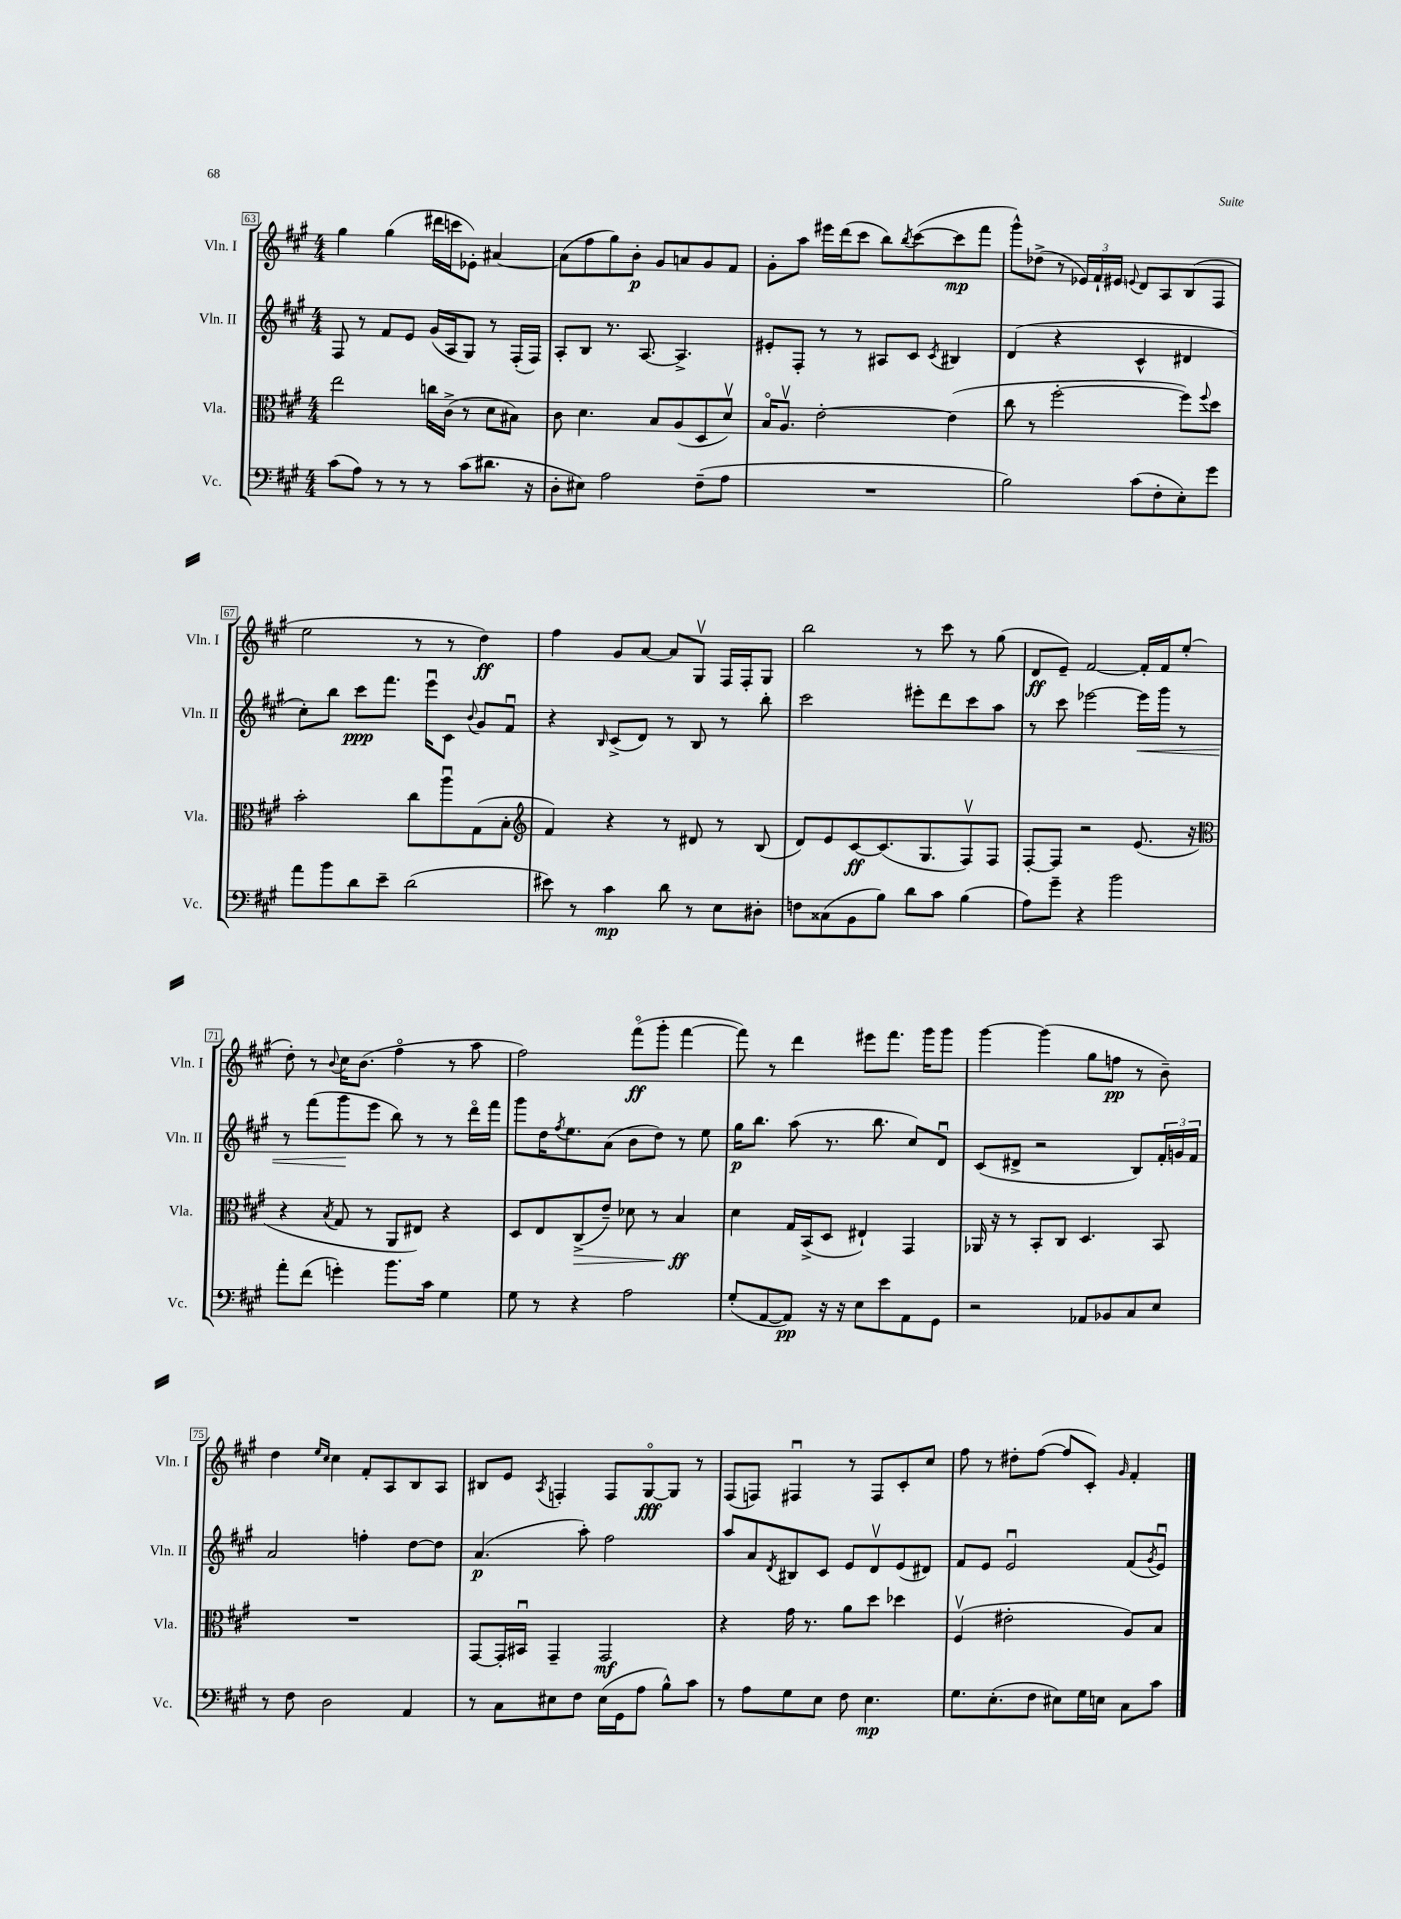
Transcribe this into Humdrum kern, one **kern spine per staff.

**kern	**dynam	**kern	**dynam	**kern	**dynam	**kern	**dynam
*part4	*part4	*part3	*part3	*part2	*part2	*part1	*part1
*staff4	*staff4	*staff3	*staff3	*staff2	*staff2	*staff1	*staff1
*I"Vc.	*	*I"Vla.	*	*I"Vln. II	*	*I"Vln. I	*
*I'Vc.	*	*I'Vla.	*	*I'Vln. II	*	*I'Vln. I	*
*clefF4	*	*clefC3	*	*clefG2	*	*clefG2	*
*k[f#c#g#]	*	*k[f#c#g#]	*	*k[f#c#g#]	*	*k[f#c#g#]	*
*M4/4	*	*M4/4	*	*M4/4	*	*M4/4	*
=63	=63	=63	=63	=63	=63	=63	=63
(8c#\L	.	2ee\	.	8F#/	.	4gg#\	.
8A\J)	.	.	.	8r	.	.	.
8r	.	.	.	8f#/L	.	(4gg#\	.
8r	.	.	.	8e/J	.	.	.
8r	.	16ccn\LL	.	(16g#/LL	.	16ddd#X\LL	.
.	.	(16c#^\JJ	.	16A/J	.	16cccn\J	.
(8c#\L	.	8r	.	8G#/J)	.	8e-X'\J)	.
8.d#X\J	.	8d\L	.	8r	.	[4a#X/	.
.	.	8B#X\J)	.	(16F#'/LL	.	.	.
16r	.	.	.	16F#/JJ)	.	.	.
=64	=64	=64	=64	=64	=64	=64	=64
8D'\L	.	8c#\	.	8A'/L	.	(8a#\L]	.
8E#X\J)	.	4.d\	.	8B/J	.	8ff#\	.
2A\	.	.	.	8.r	.	8gg#\)	.
.	.	.	.	.	.	8b'\J	p
.	.	.	.	[8.A/	.	.	.
.	.	8B/L	.	.	.	8g#/L	.
.	.	(8A/	.	4.A^/]	.	8an/	.
(8F#~\L	.	8D/	.	.	.	8g#/	.
8A\J	.	8dv/J)	.	.	.	8f#/J	.
=65	=65	=65	=65	=65	=65	=65	=65
1r	.	16B/KL	.	8e#X'/L	.	8g#'\L	.
.	.	8.Av/J	.	.	.	.	.
.	.	.	.	8F#'/J	.	8aa\J	.
.	.	[2e'\	.	8r	.	16eee#X\LL	.
.	.	.	.	.	.	(16ddd\J	.
.	.	.	.	8r	.	8ccc#\J	.
.	.	.	.	8A#X/L	.	8bb\L)	.
.	.	.	.	.	.	8qbb/	.
.	.	.	.	8c#/J	.	([8ccc#\	.
.	.	.	.	8qc#/	.	.	.
.	.	(4e\]	.	4B#X/	.	8ccc#\]	mp
.	.	.	.	.	.	8fff#\J	.
=66	=66	=66	=66	=66	=66	=66	=66
2B\)	.	8cc#\	.	(4d/	.	8ggg#^^\L)	.
.	.	8r	.	.	.	(8dd-X^\J	.
.	.	[2ff#'\	.	4r	.	8r	.
.	.	.	.	.	.	24e-X/LL)	.
.	.	.	.	.	.	24f#`/	.
.	.	.	.	.	.	24e#X/JJ	.
.	.	.	.	.	.	8qqen/	.
(8c#\L	.	.	.	4c#^^/	.	8d/L	.
8F#'\	.	.	.	.	.	8A/	.
8E'\)	.	8ff#\L])	.	4d#X/	.	(8B/	.
.	.	8qqff#/	.	.	.	.	.
8g#\J	.	8dd\J	.	.	.	8F#/J	.
!!LO:LB:g=z
=67	=67	=67	=67	=67	=67	=67	=67
8a\L	.	2b'\	.	8cc#'\L)	.	2ee\	.
8b\	.	.	.	8bb\J	.	.	.
8d\	.	.	.	8ccc#\L	ppp	.	.
8e~\J	.	.	.	8.fff#\J	.	.	.
(2d\	.	8cc#\L	.	.	.	8r	.
.	.	.	.	16eeeu\KL	.	.	.
.	.	8aau\	.	8c#\J	.	8r	.
.	.	.	.	8qqb/	.	.	.
.	.	(8G#\	.	8g#/L	.	4dd\)	ff
.	.	8B'\J	.	8f#u/J	.	.	.
=68	=68	=68	=68	=68	=68	=68	=68
*	*	*clefG2	*	*	*	*	*
8e#X\)	.	4f#/)	.	4r	.	4ff#\	.
8r	.	.	.	.	.	.	.
.	.	.	.	16qqB/	.	.	.
4c#\	mp	4r	.	(8c#^/L	.	8g#/L	.
.	.	.	.	8d/J)	.	[8a/J	.
8d\	.	8r	.	8r	.	8a/L]	.
8r	.	8d#X/	.	8B/	.	8G#v/J	.
8E\L	.	8r	.	8r	.	16F#/LL	.
.	.	.	.	.	.	16F#'/J	.
8D#X'\J	.	(8B/	.	8bb'\	.	8G#/J	.
=69	=69	=69	=69	=69	=69	=69	=69
8Fn\L	.	8d/L)	.	2ccc#\	.	2bb\	.
(8C##X\	.	8e/	.	.	.	.	.
8BB\	.	[8c#/	ff	.	.	.	.
8B\J)	.	(8.c#/]	.	.	.	.	.
8d\L	.	.	.	8eee#X'\L	.	8r	.
.	.	8.G#/	.	.	.	.	.
8c#\J	.	.	.	8ddd\	.	8ccc#\	.
(4B\	.	8F#v/)	.	8ccc#\	.	8r	.
.	.	8F#/J	.	8aa\J	.	(8gg#\	.
=70	=70	=70	=70	=70	=70	=70	=70
8A\L)	.	[8F#'/L	.	8r	.	8d/L	ff
8g#~\J	.	8F#/J]	.	8ccc#\	.	8e~/J)	.
4r	.	2r	.	[2eee-X\	.	[2f#/	.
2b\	.	.	.	.	.	.	.
!	!	!	!	!	!LO:HP:b	!	!
.	.	(8.e/	.	16eee-\LL]	<	16f#'/LL]	.
.	.	.	.	16ggg#\JJ	.	16f#/J	.
.	.	.	.	8r	.	(8ee'/J	.
.	.	16r	.	.	.	.	.
!!LO:LB:g=z
=71	=71	=71	=71	=71	=71	=71	=71
*	*	*clefC3	*	*	*	*	*
8a'\L	.	4r	.	8r	.	8dd'\)	.
(8f#\J	.	.	.	(8fff#\L	.	8r	.
.	.	8qB/	.	.	.	8qqb/	.
4gn'\)	.	8G#/	.	8ggg#\	.	16cc#\KL	.
.	.	.	.	.	.	(8.b\J	.
.	.	8r	.	8eee\J	[	.	.
8.b\L	.	8AA/L	.	8bb\)	.	4ff#\	.
.	.	8E#X/J)	.	8r	.	.	.
16c#\Jk	.	.	.	.	.	.	.
4G#\	.	4r	.	8r	.	8r	.
.	.	.	.	16ddd\LL	.	8aa\	.
.	.	.	.	16fff#\JJ	.	.	.
=72	=72	=72	=72	=72	=72	=72	=72
8G#\	.	8D/L	.	8ggg#\L	.	2ff#\)	.
8r	.	8E/	.	16dd\K	.	.	.
.	.	.	.	8qff#/	.	.	.
.	.	.	.	8.ee\	.	.	.
!	!	!	!LO:HP:b	!	!	!	!
4r	.	(8C#^/	>	.	.	.	.
.	.	8e~/J)	.	(8a\J	.	.	.
2A\	.	8d-X\	.	8b\L	.	(8fff#\L	ff
.	.	8r	.	8dd\J)	.	8ggg#'\J	.
.	.	4B/	ff	8r	.	[4fff#\	.
.	.	.	.	8ee\	.	.	.
.	.	.	]	.	.	.	.
=73	=73	=73	=73	=73	=73	=73	=73
(8G#'/L	.	4d\	.	16gg#\KL	p	8fff#\])	.
.	.	.	.	8.bb\J	.	.	.
[8AA/	.	.	.	.	.	8r	.
8AA/J])	pp	16G#/LL	.	(8aa\	.	4ddd\	.
.	.	(16BB^/J	.	.	.	.	.
16r	.	8D/J	.	8.r	.	.	.
16r	.	.	.	.	.	.	.
8E\L	.	4E#X`/)	.	.	.	8eee#X\L	.
.	.	.	.	8.bb\	.	.	.
8e\	.	.	.	.	.	8.fff#\J	.
8AA\	.	4GG#/	.	8cc#/L)	.	.	.
.	.	.	.	.	.	16ggg#\KL	.
8GG#\J	.	.	.	8du/J	.	8ggg#\J	.
=74	=74	=74	=74	=74	=74	=74	=74
2r	.	16AA-X/	.	(8c#/L	.	[4ggg#\	.
.	.	16r	.	.	.	.	.
.	.	8r	.	8d#X^/J	.	.	.
.	.	8BB'/L	.	2r	.	(4ggg#\]	.
.	.	8C#/J	.	.	.	.	.
8AA-X/L	.	4.D/	.	.	.	8gg#\L	.
8BB-X/	.	.	.	.	.	8ffn\J	pp
8C#/	.	.	.	8B/L)	.	8r	.
8E/J	.	8BB/	.	24f#'/L	.	8b~\)	.
.	.	.	.	24gn/	.	.	.
.	.	.	.	24f#/JJ	.	.	.
!!LO:LB:g=z
=75	=75	=75	=75	=75	=75	=75	=75
8r	.	1r	.	2a/	.	4dd\	.
8F#\	.	.	.	.	.	.	.
.	.	.	.	.	.	16qqee/LL	.
.	.	.	.	.	.	16qqcc#/JJ	.
2D\	.	.	.	.	.	4cc#\	.
.	.	.	.	4ffn'\	.	8f#'/L	.
.	.	.	.	.	.	8A/	.
4AA/	.	.	.	[8dd\L	.	8B/	.
.	.	.	.	8dd\J]	.	8A/J	.
=76	=76	=76	=76	=76	=76	=76	=76
8r	.	[8GG#/L	.	(4.a/	p	8B#X/L	.
8C#\L	.	16GG#'/L]	.	.	.	8e/J	.
.	.	16BB#Xu/JJ	.	.	.	.	.
.	.	.	.	.	.	8qA/	.
8E#X\	.	4GG#~/	.	.	.	4Fn'/	.
8F#\J	.	.	.	8aa'\)	.	.	.
(16E#\LL	.	2GG#/	mf	2ff#\	.	8F/L	.
16GG#\J	.	.	.	.	.	.	.
8A\J	.	.	.	.	.	[8G#/	fff
8B^^\L)	.	.	.	.	.	8G#/J]	.
8c#\J	.	.	.	.	.	8r	.
=77	=77	=77	=77	=77	=77	=77	=77
8r	.	4r	.	8aa/L	.	(8F#/L	.
8A\L	.	.	.	8a/	.	8Fn/J)	.
.	.	.	.	8qd/	.	.	.
8G#\	.	16g#\	.	8B#X/	.	4F#Xu/	.
.	.	8.r	.	.	.	.	.
8E\J	.	.	.	8c#/J	.	.	.
8F#\	.	8a\L	.	8e/L	.	8r	.
4.E\	mp	8dd\J	.	8dv/	.	8F#/L	.
.	.	4dd-X\	.	(8e/	.	8c#'/	.
.	.	.	.	8d#X/J)	.	8cc#/J	.
=78	=78	=78	=78	=78	=78	=78	=78
8.G#\L	.	(4F#v/	.	8f#/L	.	8ff#\	.
.	.	.	.	8e/J	.	8r	.
(8.E'\	.	.	.	.	.	.	.
.	.	2e#X'\	.	2eu/	.	8dd#X'\L	.
8F#\J	.	.	.	.	.	([8ff#\J	.
8E#X\L)	.	.	.	.	.	8ff#/L]	.
16G#\L	.	.	.	.	.	8c#'/J)	.
16En\JJ	.	.	.	.	.	.	.
.	.	.	.	.	.	16qqg#/	.
8C#\L	.	8A/L)	.	(8f#/L	.	4f#'/	.
.	.	.	.	8qg#/	.	.	.
8c#\J	.	8B/J	.	8eu/J)	.	.	.
==	==	==	==	==	==	==	==
*-	*-	*-	*-	*-	*-	*-	*-
